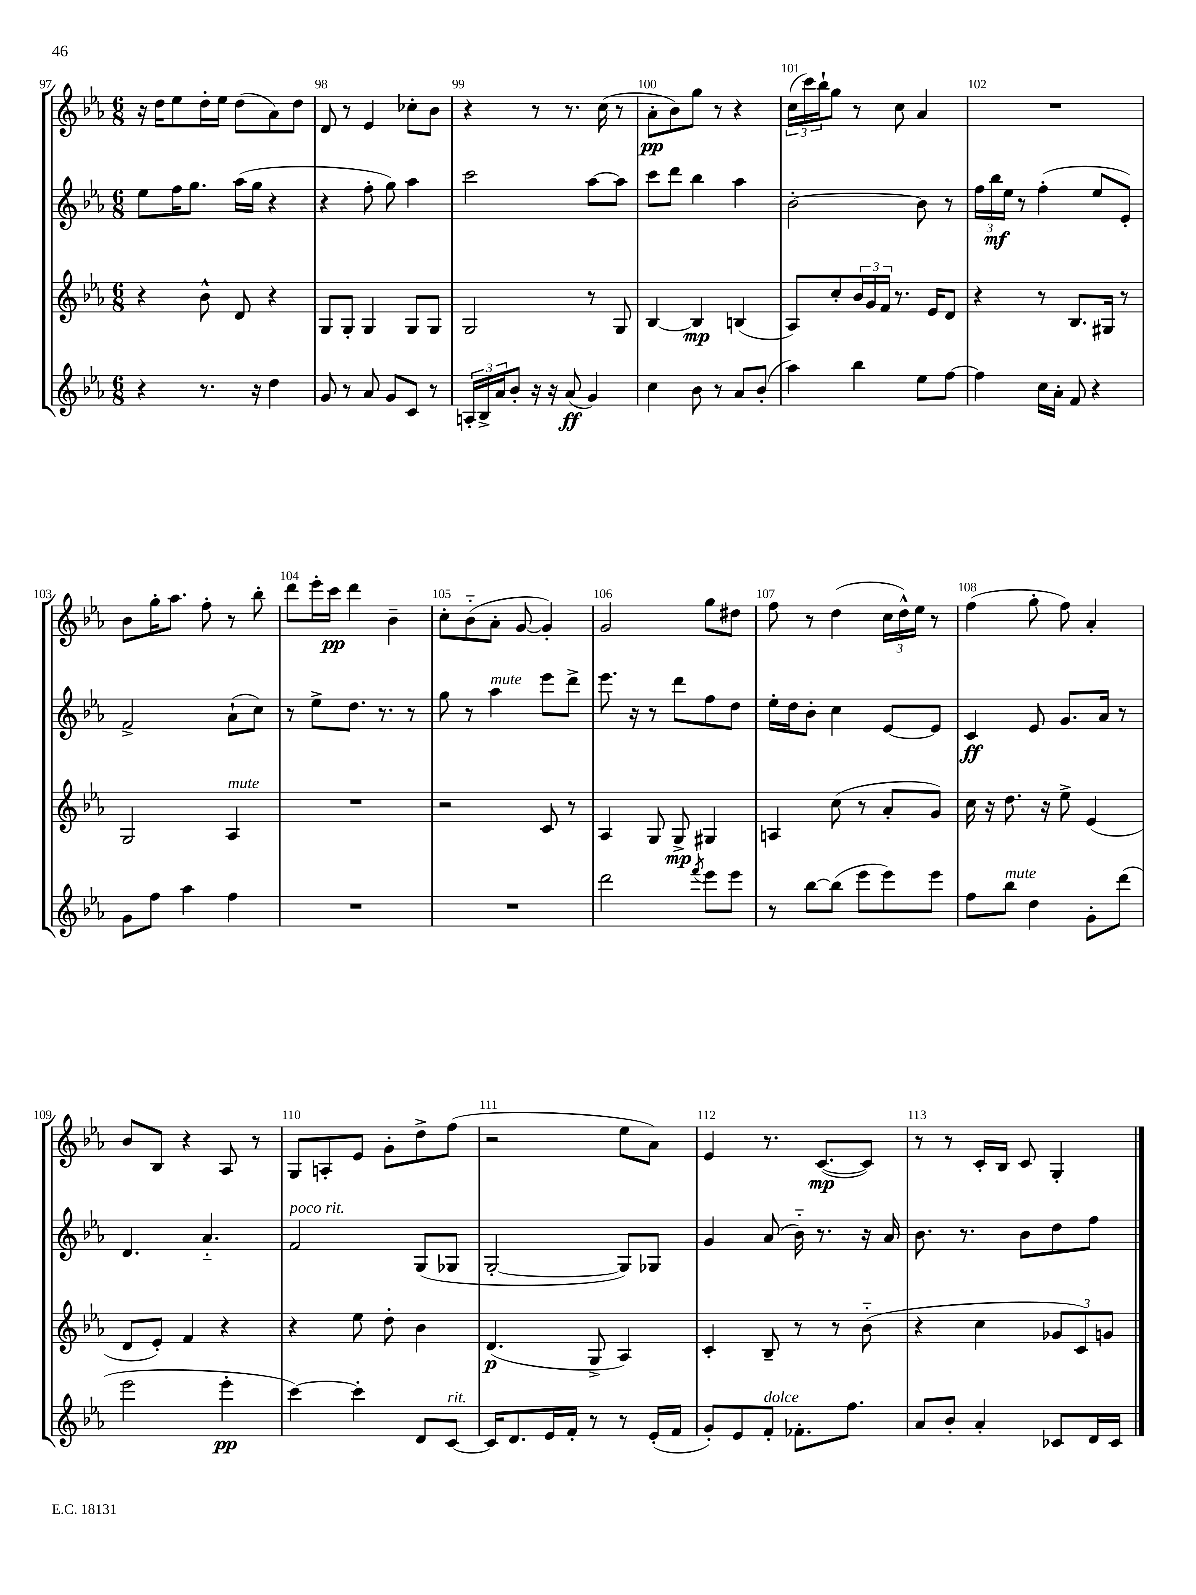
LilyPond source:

<<
\new StaffGroup <<
\new Staff = "s0" {
    \clef treble \key ees \major \numericTimeSignature \time 6/8
    r16 d''16 ees''8 d''16-. ees''16 d''8( aes'8) d''8 |
    d'8 r8 ees'4 ces''8-. bes'8 |
    r4 r8 r8. c''16( r8 |
    aes'8-.\pp bes'8) g''8 r8 r4 |
    \tuplet 3/2 { c''16( c'''16) bes''16-! } g''8 r8 c''8 aes'4 |
    R2. |
    bes'8 g''16-. aes''8. f''8-. r8 bes''8-. |
    d'''8 ees'''16-. c'''16\pp d'''4 bes'4-- |
    c''8-. bes'8-_( aes'8-. g'8~ g'4-.) |
    g'2 g''8 dis''8 |
    f''8 r8 d''4( \tuplet 3/2 { c''16 d''16-^) ees''16 } r8 |
    f''4( g''8-. f''8) aes'4-. |
    bes'8 bes8 r4 aes8 r8 |
    g8 a8-. ees'8 g'8-. d''8-> f''8( |
    r2 ees''8 aes'8) |
    ees'4 r8. c'8.~\mp( c'8) |
    r8 r8 c'16-. bes16 c'8 g4-. \bar "|." |
}
\new Staff = "s1" {
    \clef treble \key ees \major \numericTimeSignature \time 6/8
    ees''8 f''16 g''8. aes''16( g''16 r4 |
    r4 f''8-. g''8) aes''4 |
    c'''2 aes''8~ aes''8 |
    c'''8 d'''8 bes''4 aes''4 |
    bes'2~-. bes'8 r8 |
    \tuplet 3/2 { f''16 bes''16\mf ees''16 } r8 f''4-.( ees''8 ees'8-.) |
    f'2-> aes'8-!( c''8) |
    r8 ees''8-> d''8. r8. r8 |
    g''8 r8 aes''4^\markup { \italic "mute" } ees'''8 d'''8-> |
    ees'''8. r16 r8 d'''8 f''8 d''8 |
    ees''16-. d''16 bes'8-. c''4 ees'8~ ees'8 |
    c'4\ff ees'8 g'8. aes'16 r8 |
    d'4. aes'4.-_ |
    f'2^\markup { \italic "poco rit." } g8( ges8 |
    g2~-. g8) ges8 |
    g'4 aes'8( bes'16-_) r8. r16 aes'16 |
    bes'8. r8. bes'8 d''8 f''8 \bar "|." |
}
\new Staff = "s2" {
    \clef treble \key ees \major \numericTimeSignature \time 6/8
    r4 bes'8-^ d'8 r4 |
    g8 g8-. g4 g8 g8 |
    g2 r8 g8 |
    bes4~ bes4\mp b4( |
    aes8) c''8-. \tuplet 3/2 { bes'16 g'16 f'16 } r8. ees'16 d'8 |
    r4 r8 bes8. gis16 r8 |
    g2 aes4^\markup { \italic "mute" } |
    R2. |
    r2 c'8 r8 |
    aes4 g8 g8->\mp gis4 |
    a4 c''8( r8 aes'8-. g'8) |
    c''16 r16 d''8. r16 ees''8-> ees'4( |
    d'8 ees'8-.) f'4 r4 |
    r4 ees''8 d''8-. bes'4 |
    d'4.\p( g8-> aes4) |
    c'4-. bes8-- r8 r8 bes'8-_( |
    r4 c''4 \tuplet 3/2 { ges'8 c'8) g'8 } \bar "|." |
}
\new Staff = "s3" {
    \clef treble \key ees \major \numericTimeSignature \time 6/8
    r4 r8. r16 d''4 |
    g'8 r8 aes'8 g'8 c'8 r8 |
    \tuplet 3/2 { a16-. bes16-> aes'16 } bes'8-. r16 r16 aes'8\ff( g'4) |
    c''4 bes'8 r8 aes'8 bes'8-.( |
    aes''4) bes''4 ees''8 f''8~ |
    f''4 c''16 aes'16-. f'8 r4 |
    g'8 f''8 aes''4 f''4 |
    R2. |
    R2. |
    d'''2 \acciaccatura { f'''8 } ees'''8 ees'''8 |
    r8 bes''8~ bes''8( ees'''8 ees'''8) ees'''8 |
    f''8 bes''8^\markup { \italic "mute" } d''4 g'8-. d'''8( |
    ees'''2 ees'''4-.\pp |
    c'''4~) c'''4-. d'8 c'8~^\markup { \italic "rit." } |
    c'16 d'8. ees'16 f'16-. r8 r8 ees'16-.( f'16 |
    g'8-.) ees'8 f'8-.^\markup { \italic "dolce" } fes'8.-. f''8. |
    aes'8 bes'8-. aes'4-. ces'8 d'16 ces'16 \bar "|." |
}
>>
>>
\layout { \context { \Score currentBarNumber = #97 \override BarNumber.break-visibility = ##(#f #t #t) barNumberVisibility = #all-bar-numbers-visible } }
